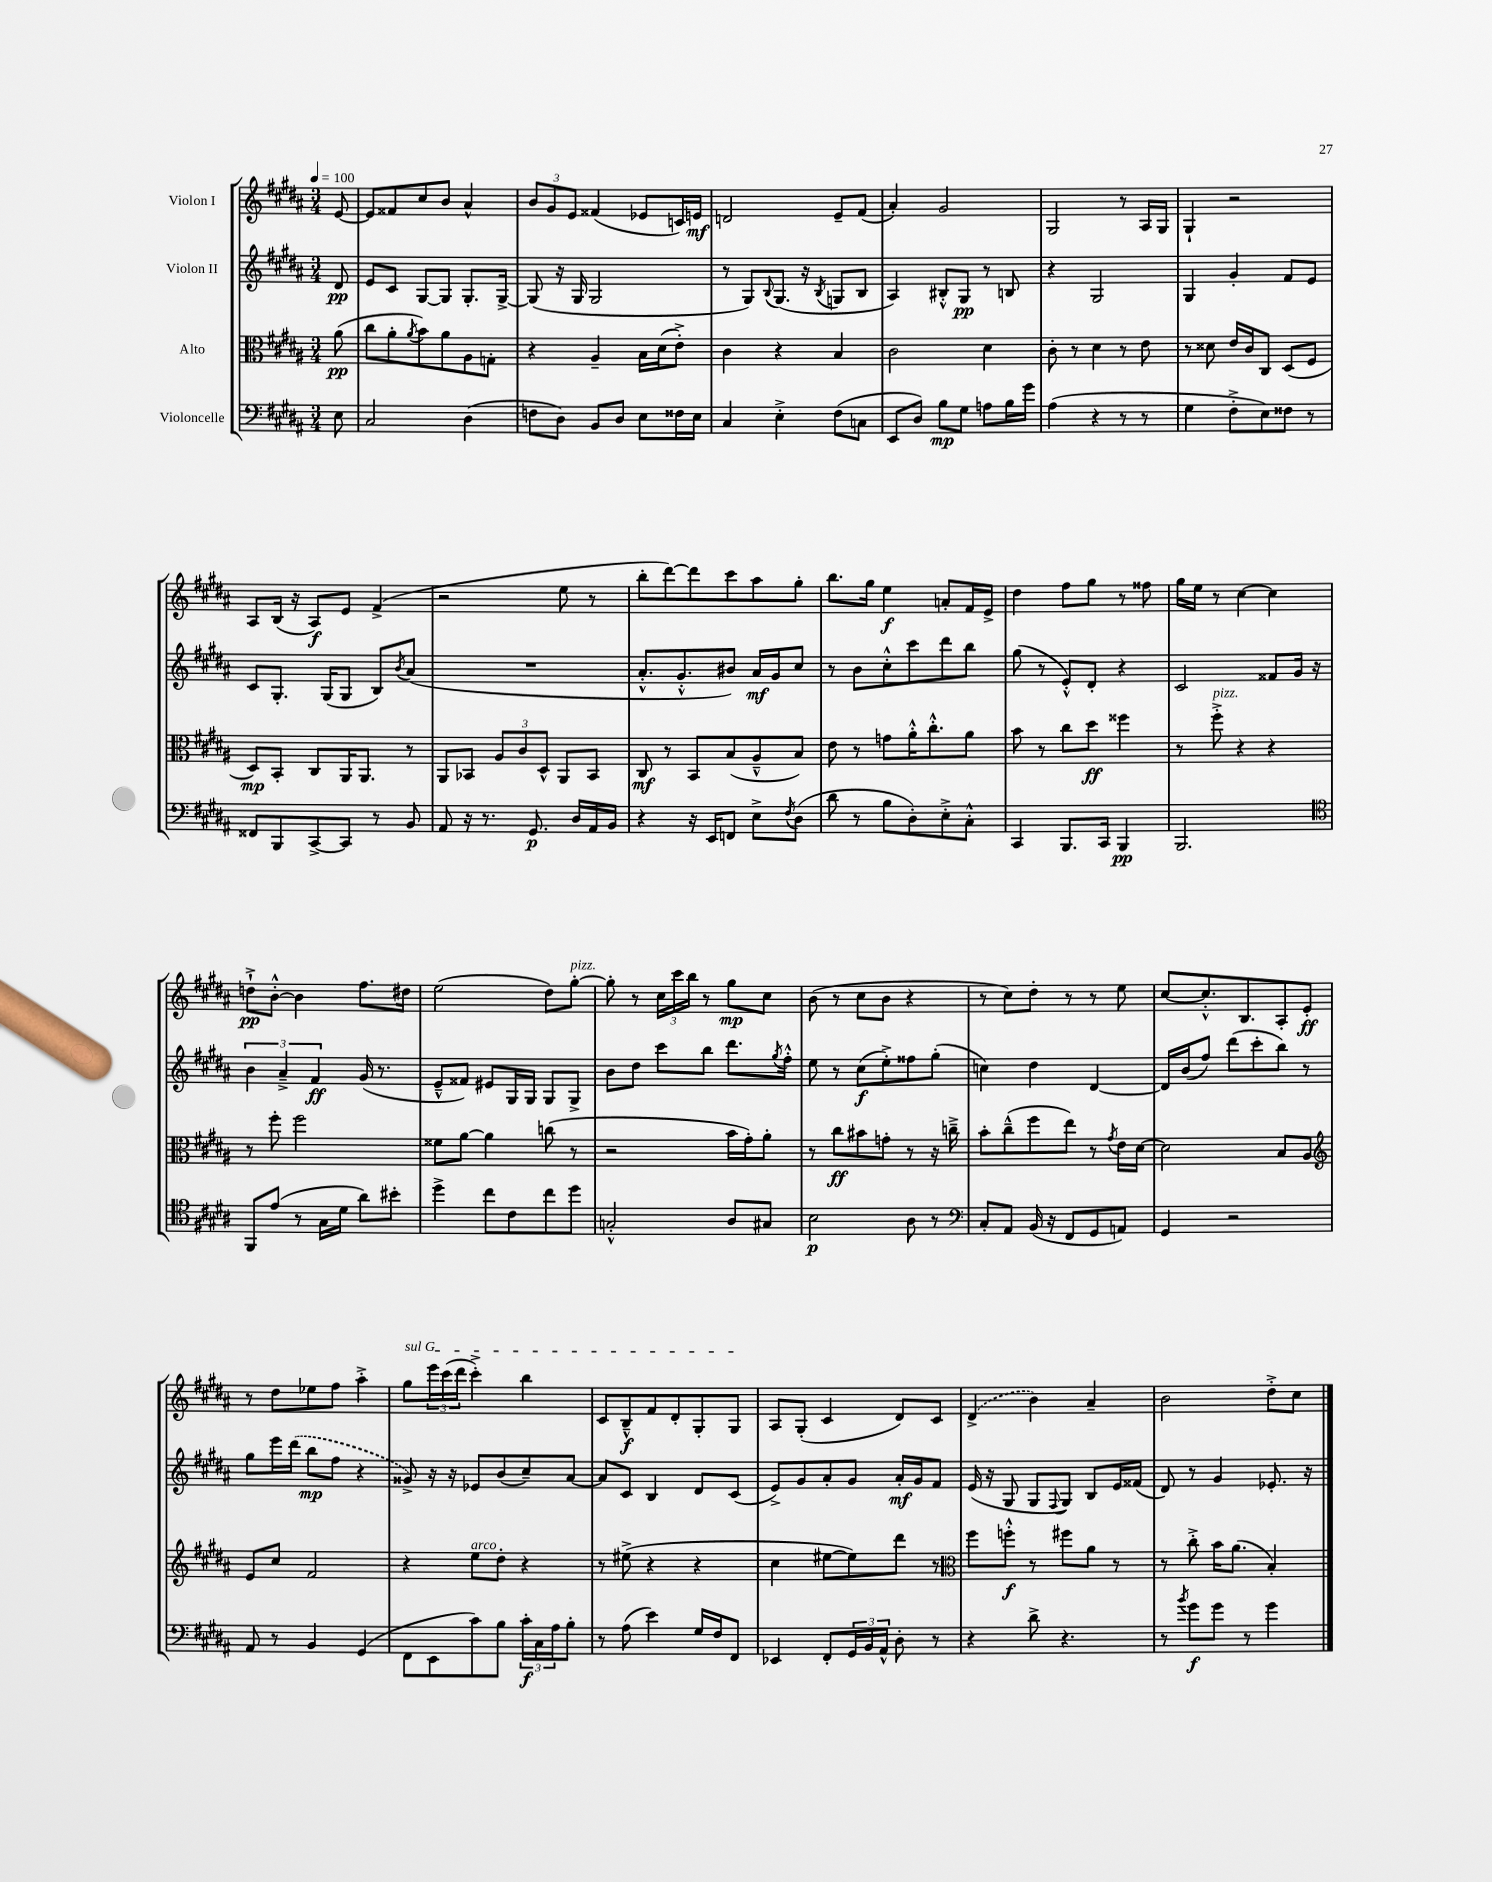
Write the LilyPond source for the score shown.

<<
\new StaffGroup <<
\new Staff = "s0" \with { instrumentName = "Violon I" } {
    \clef treble \key b \major \numericTimeSignature \time 3/4 \partial 8 \tempo 4 = 100
    e'8~ |
    e'8 fisis'8 cis''8 b'8 ais'4-^ |
    \tuplet 3/2 { b'8 gis'8 e'8 } fisis'4( ees'8 c'16) e'16\mf |
    d'2 e'8-- fis'8( |
    ais'4-.) gis'2 |
    gis2 r8 ais16 gis16 |
    gis4-! r2 |
    ais8 b16( r16 ais8\f) e'8 fis'4->( |
    r2 e''8 r8 |
    b''8-. dis'''8~) dis'''8 cis'''8 ais''8 gis''8-. |
    b''8. gis''16 e''4\f a'8-. fis'16 e'16-> |
    dis''4 fis''8 gis''8 r8 fisis''8 |
    gis''16 e''16 r8 cis''4~ cis''4 |
    d''8-!->\pp b'8~-.-^ b'4 fis''8. dis''16 |
    e''2( dis''8) gis''8~-.^\markup { \italic "pizz." } |
    gis''8-. r8 \tuplet 3/2 { cis''16 cis'''16 b''16 } r8 gis''8\mp cis''8 |
    b'8( r8 cis''8 b'8 r4 |
    r8 cis''8) dis''8-. r8 r8 e''8 |
    cis''8~ cis''8.-.-^ b8. ais8-. e'8-.\ff |
    r8 dis''8 ees''8 fis''8 ais''4-.-> |
    \once \override TextSpanner.bound-details.left.text = \markup { \italic "sul G" } gis''8\startTextSpan \tuplet 3/2 { e'''16 cis'''16( dis'''16 } cis'''4-.->) b''4 |
    cis'8 b8---^\f fis'8 dis'8-. gis8-. gis8\stopTextSpan |
    ais8 gis8-.( cis'4 dis'8) cis'8 |
    \once \slurDashed dis'4->( b'4) ais'4-- |
    b'2 dis''8-.-> cis''8 \bar "|." |
}
\new Staff = "s1" \with { instrumentName = "Violon II" } {
    \clef treble \key b \major \numericTimeSignature \time 3/4 \partial 8
    dis'8\pp |
    e'8 cis'8 gis8~ gis8 gis8.-. gis16~-> |
    gis8( r16 gis16 gis2 |
    r8 gis8) \appoggiatura { b8 } gis8.( r16 \acciaccatura { b8 } g8 b8 |
    ais4) bis8-.-^ gis8\pp r8 b8 |
    r4 gis2 |
    gis4 gis'4-. fis'8 e'8 |
    cis'8 gis8.-. gis16( gis8 b8) \acciaccatura { b'8 } ais'8( |
    R2. |
    ais'8.-.-^ gis'8.-.-^ bis'8) ais'16\mf gis'16 cis''8 |
    r8 b'8 cis''8-.-^ cis'''8 dis'''8 b''8 |
    gis''8( r8 e'8-.-^) dis'8-. r4 |
    cis'2 fisis'8 gis'16 r16 |
    \tuplet 3/2 { b'4 ais'4---> fis'4\ff } gis'16( r8. |
    e'8---^ fisis'8) eis'8 gis16 gis16 gis8 gis8-> |
    b'8 dis''8 cis'''8 b''8 dis'''8. \acciaccatura { gis''8 } fis''16-.-^ |
    e''8 r8 cis''8\f( e''8-.->) fisis''8 gis''8-.( |
    c''4) dis''4 dis'4~ |
    dis'16 b'16( fis''8) dis'''8( cis'''8-. b''8) r8 |
    gis''8 e'''16 \once \slurDashed dis'''16( b''8\mp fis''8 r4 |
    gisis'8->) r16 r16 ees'8 b'8( cis''8--) ais'8~ |
    ais'8 cis'8 b4 dis'8 cis'8( |
    e'8->) gis'8 ais'8-. gis'8 ais'16-.\mf gis'16 fis'8 |
    e'16( r16 gis8 gis8 \appoggiatura { fis8 } gis8) b8 e'16 fisis'16( |
    dis'8) r8 gis'4 ees'8.-. r16 \bar "|." |
}
\new Staff = "s2" \with { instrumentName = "Alto" } {
    \clef alto \key b \major \numericTimeSignature \time 3/4 \partial 8
    ais'8\pp( |
    cis''8 ais'8-. \acciaccatura { ais'8 } b'8) ais'8 ais8 g8-. |
    r4 ais4-- b16 dis'16( e'8-.->) |
    cis'4 r4 b4 |
    cis'2 dis'4 |
    cis'8-. r8 dis'4 r8 e'8 |
    r8 disis'8 e'16 cis'16 cis8 dis8( fis8 |
    dis8\mp) b,8-. cis8 ais,16 ais,8. r8 |
    ais,8 bes,8 \tuplet 3/2 { ais8 cis'8 dis8-^ } ais,8 bes,8 |
    cis8\mf r8 b,8 b8( ais8---^ b8) |
    e'8 r8 g'8 ais'16-.-^ cis''8.-.-^ ais'8 |
    b'8 r8 cis''8 dis''8\ff fisis''4 |
    r8 fis''8-.->^\markup { \italic "pizz." } r4 r4 |
    r8 fis''8-. fis''2 |
    fisis'8 ais'8~ ais'4 c''8( r8 |
    r2 b'16 gis'16-.) ais'8-. |
    r8 cis''8\ff bis'8 g'8-. r8 r16 c''16---> |
    b'8-. cis''8---^( fis''8 e''8) r8 \acciaccatura { gis'8 } e'16 dis'16~ |
    dis'2 b8 ais8 |
    \clef treble e'8 cis''8 fis'2 |
    r4 e''8^\markup { \italic "arco" } dis''8-. r4 |
    r8 eis''8->( r4 r4 |
    cis''4 eis''8~ eis''8) dis'''8 r8 |
    \clef alto fis''8 f''8-.-^\f r8 fis''8 ais'8 r8 |
    r8 cis''8-.-> b'16 ais'8.( b4-.) \bar "|." |
}
\new Staff = "s3" \with { instrumentName = "Violoncelle" } {
    \clef bass \key b \major \numericTimeSignature \time 3/4 \partial 8
    e8 |
    cis2 dis4( |
    f8 dis8) b,8 dis8 e8 fisis16 e16 |
    cis4 e4-.-> fis8( c8 |
    e,8 dis8) b8\mp gis8 a8 b16 gis'16 |
    ais4( r4 r8 r8 |
    gis4 fis8-.-> e8) fisis8 r8 |
    fisis,8 b,,8 cis,8~-> cis,8 r8 b,8 |
    ais,8 r16 r8. gis,8.\p dis16 ais,16 b,16 |
    r4 r16 e,16 f,8 e8-> \acciaccatura { fis8 } dis8( |
    dis'8 r8 b8 dis8-.) e8-.-> cis8-.-^ |
    cis,4 b,,8. cis,16 b,,4\pp |
    b,,2. |
    \clef tenor fis,8 e'8( r8 gis16 dis'16 ais'8) bis'8-. |
    dis''4-> cis''8 cis'8 cis''8 dis''8 |
    g2-.-^ ais8 gis8 |
    b2\p ais8 r8 |
    \clef bass cis8-. ais,8 b,16( r16 fis,8 gis,8 a,8) |
    gis,4 r2 |
    ais,8 r8 b,4 gis,4( |
    fis,8 e,8 cis'8) b8 \tuplet 3/2 { cis'16-.\f cis16 ais16 } b8-. |
    r8 ais8( e'4) gis16 fis16 fis,8 |
    ees,4 fis,8-. \tuplet 3/2 { gis,16 b,16 ais,16-^ } dis8-. r8 |
    r4 dis'8-> r4. |
    r8 \acciaccatura { b'8 } gis'8\f gis'8 r8 gis'4 \bar "|." |
}
>>
>>
\layout { \context { \Score \remove "Bar_number_engraver" } }
